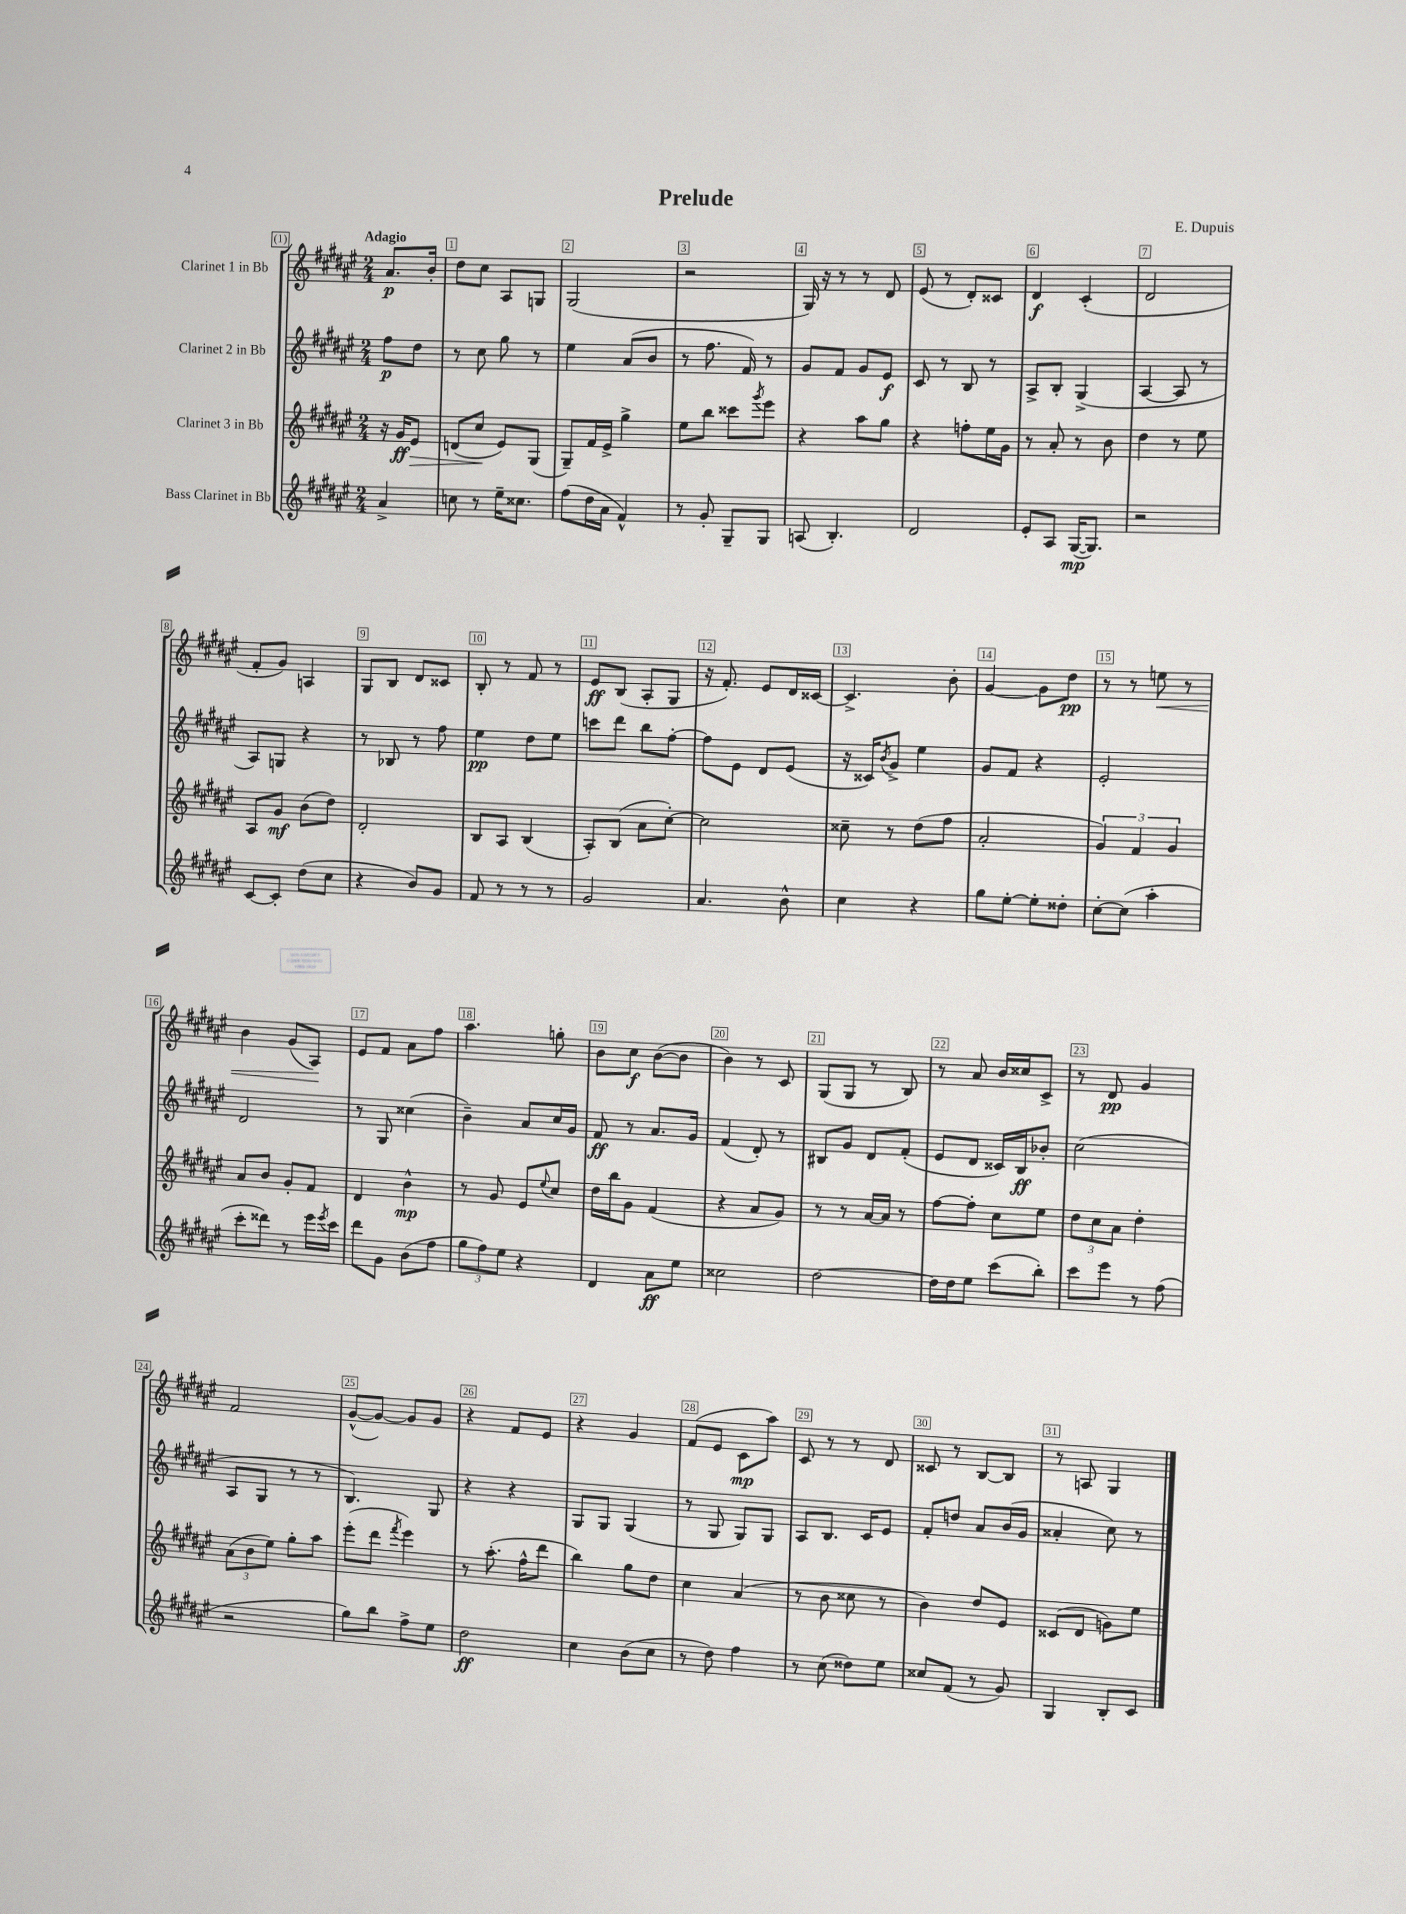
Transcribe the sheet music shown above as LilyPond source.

\header { title = "Prelude" composer = "E. Dupuis" }
<<
\new StaffGroup <<
\new Staff = "s0" \with { instrumentName = "Clarinet 1 in Bb" } {
    \clef treble \key fis \major \numericTimeSignature \time 2/4 \partial 4 \tempo "Adagio"
    ais'8.\p b'16-. |
    dis''8 cis''8 ais8 g8 |
    gis2( |
    r2 |
    gis16) r16 r8 r8 dis'8 |
    eis'8( r8 dis'8-.) cisis'8 |
    dis'4\f cis'4-.( |
    dis'2 |
    fis'8-. gis'8) a4 |
    gis8 b8 dis'8 cisis'8 |
    b8-. r8 fis'8 r8 |
    eis'8\ff b8( ais8-. gis8 |
    r16 fis'8.-.) eis'8 dis'16 cisis'16~ |
    cisis'4.-> b'8-. |
    gis'4~ gis'8 dis''8\pp |
    r8 r8 e''8\< r8 |
    b'4 gis'8( ais8\!) |
    eis'8 fis'8 ais'8 fis''8 |
    ais''4. g''8-. |
    b'8 cis''8\f b'8~( b'8 |
    b'4) r8 cis'8 |
    gis8( gis8 r8 b8) |
    r8 ais'8 b'16 cisis''16 cis'8-> |
    r8 dis'8\pp gis'4 |
    fis'2 |
    gis'8~-^( gis'8~) gis'8 gis'8 |
    r4 fis'8 eis'8 |
    r4 gis'4 |
    fis'8( eis'8 cis'8\mp ais''8) |
    cis'8 r8 r8 dis'8 |
    cisis'8 r8 b8~ b8 |
    r8 a8 gis4 \bar "|." |
}
\new Staff = "s1" \with { instrumentName = "Clarinet 2 in Bb" } {
    \clef treble \key fis \major \numericTimeSignature \time 2/4 \partial 4
    fis''8\p dis''8 |
    r8 cis''8 gis''8 r8 |
    eis''4 ais'8( b'8 |
    r8 fis''8. fis'16) r8 |
    gis'8 fis'8 gis'8 eis'8\f |
    cis'8 r8 b8 r8 |
    ais8-> b8-. gis4->( |
    ais4~ ais8 r8 |
    ais8) g8 r4 |
    r8 bes8 r8 fis''8 |
    eis''4\pp dis''8 eis''8 |
    c'''8 dis'''8 b''8 fis''8~-. |
    fis''8 eis'8 dis'8 eis'8( |
    r16 cisis'16) \acciaccatura { b'8 } gis'8-> eis''4 |
    gis'8 fis'8 r4 |
    eis'2-. |
    dis'2 |
    r8 gis8 cisis''4( |
    b'4--) ais'8 cis''16 gis'16 |
    fis'8\ff r8 ais'8. gis'16 |
    fis'4( dis'8-.) r8 |
    bis8 gis'8 dis'8 fis'8-.( |
    eis'8 dis'8 cisis'16) b16\ff bes'8-. |
    cis''2( |
    ais8 gis8 r8 r8 |
    b4.) gis8 |
    r4 r4 |
    gis8 gis8 gis4( |
    r8 gis8 gis8) gis8 |
    ais8 b8. cis'16 eis'8 |
    fis'8-. d''8 ais'8 b'16( gis'16 |
    aisis'4-. cis''8) r8 \bar "|." |
}
\new Staff = "s2" \with { instrumentName = "Clarinet 3 in Bb" } {
    \clef treble \key fis \major \numericTimeSignature \time 2/4 \partial 4
    r16 gis'16\ff eis'8\> |
    d'8( cis''8\! eis'8) gis8( |
    gis8--) fis'16 eis'16-> gis''4-> |
    eis''8 b''8 cisis'''8 \acciaccatura { gis'''8 } eis'''8 |
    r4 ais''8 gis''8 |
    r4 f''8-. eis''16 gis'16 |
    r8 ais'8-. r8 b'8 |
    dis''4 r8 eis''8 |
    ais8 gis'8\mf b'8( dis''8) |
    dis'2-. |
    b8 ais8 b4( |
    ais8-.) b8( ais'8 cis''8~-.) |
    cis''2 |
    cisis''8-- r8 dis''8( fis''8 |
    ais'2-. |
    \tuplet 3/2 { gis'4) fis'4 gis'4 } |
    ais'8 b'8 gis'8-. fis'8 |
    dis'4 b'4-^\mp |
    r8 gis'8 eis'8 \appoggiatura { eis''8 } cis''8 |
    dis''16 b''16 gis'8 fis'4( |
    r4 ais'8 gis'8) |
    r8 r8 ais'16~ ais'16 r8 |
    fis''8~ fis''8-. cis''8 eis''8 |
    \tuplet 3/2 { dis''8 cis''8 ais'8 } dis''4-. |
    \tuplet 3/2 { ais'8( b'8 eis''8) } gis''8-. ais''8 |
    eis'''8-.( dis'''8 \acciaccatura { fis'''8 } eis'''4) |
    r8 ais''8.-.( fis''16-^ dis'''8 |
    b''4) gis''8 dis''8 |
    cis''4 ais'4( |
    r8 b'8 cisis''8 r8 |
    b'4) dis''8 eis'8 |
    cisis'8( dis'8 g'8) eis''8 \bar "|." |
}
\new Staff = "s3" \with { instrumentName = "Bass Clarinet in Bb" } {
    \clef treble \key fis \major \numericTimeSignature \time 2/4 \partial 4
    ais'4-> |
    c''8 r8 eis''16-- cisis''8. |
    fis''8( dis''16 ais'16 fis'4-^) |
    r8 gis'8-. gis8-- gis8 |
    a8( b4.-.) |
    dis'2 |
    eis'8-. ais8 gis16~\mp( gis8.) |
    r2 |
    cis'8~ cis'8-. dis''8( cis''8 |
    r4 b'8) gis'8 |
    fis'8 r8 r8 r8 |
    gis'2 |
    ais'4. b'8-^ |
    cis''4 r4 |
    gis''8 eis''8~-. eis''8-. disis''8-. |
    cis''8~-. cis''8( ais''4-. |
    cis'''8-. disis'''8) r8 eis'''16 \acciaccatura { eis'''8 } cis'''16 |
    dis'''8 gis'8 b'8( fis''8 |
    \tuplet 3/2 { gis''8 fis''8) eis''8 } r4 |
    dis'4 ais'8\ff eis''8 |
    cisis''2 |
    dis''2~ |
    dis''16 dis''16 eis''8 cis'''8( b''8-.) |
    cis'''8 eis'''8 r8 fis''8( |
    r2 |
    gis''8) b''8 fis''8-> eis''8 |
    dis''2\ff |
    cis''4 b'8( cis''8 |
    r8 dis''8) fis''4 |
    r8 cis''8( disis''8) eis''8 |
    cisis''8 fis'8( r8 gis'8) |
    gis4 b8-. cis'8 \bar "|." |
}
>>
>>
\layout { \context { \Score \override BarNumber.break-visibility = ##(#f #t #t) barNumberVisibility = #all-bar-numbers-visible \override BarNumber.stencil = #(make-stencil-boxer 0.1 0.3 ly:text-interface::print) } }
